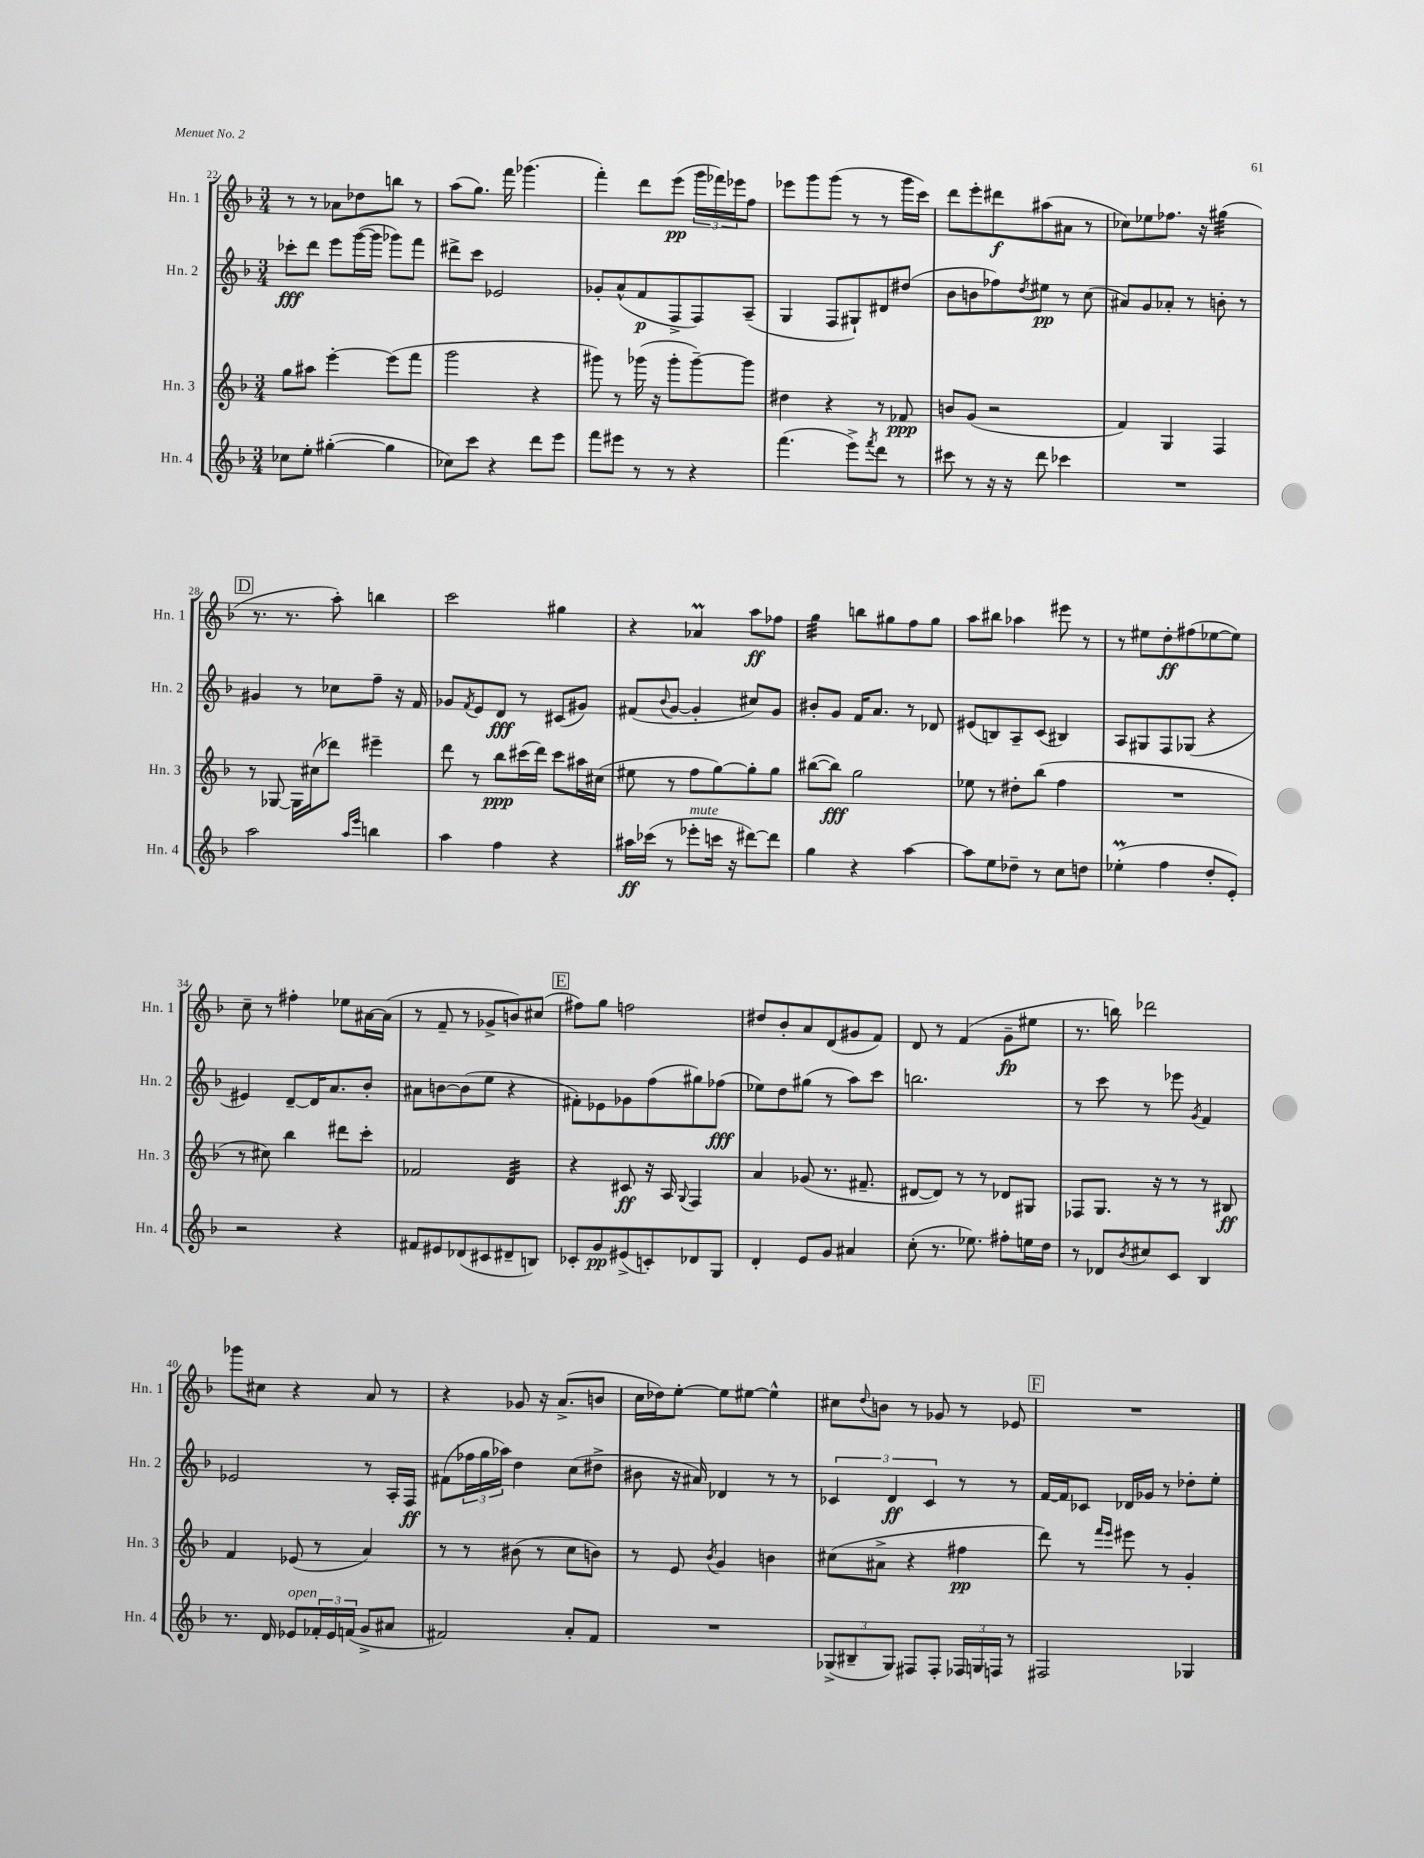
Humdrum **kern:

**kern	**kern	**kern	**kern
*staff4	*staff3	*staff2	*staff1
*clefG2	*clefG2	*clefG2	*clefG2
*k[b-]	*k[b-]	*k[b-]	*k[b-]
*M3/4	*M3/4	*M3/4	*M3/4
8cc-	8gg	8ccc-'	8r
8ee'	8aa#	8ddd	8r
([4gg#'	[4eee'	8eee	8a-
.	.	([16ggg	8dd-
.	.	16ggg]	.
4gg#]	(8eee]	8ggg-)	8bb
.	8fff	8fff	8r
=	=	=	=
8cc-)	2ggg	8ddd#^	(8aa
8ccc	.	8ccc	8.gg)
4r	.	2e-	.
.	.	.	16fff
.	.	.	(4.ggg-
8ddd	4r	.	.
8eee	.	.	.
=	=	=	=
8fff	8ggg#)	8g-'	4fff')
8eee#	8r	(8a^^	.
8r	(16ggg-	8f	8ddd
.	16r	.	.
8r	8ggg-'	8F^	(8eee
4r	[8ggg-~)	8F)	24ggg
.	.	.	24fff-)
.	.	.	24eee-
.	8ggg-]	(8A~	8ff
=	=	=	=
(4.fff	4dd#	4G	8eee-
.	.	.	8ggg
.	4r	8F	(8ggg
8eee^)	.	8G#`)	8r
8qfff	.	.	.
8ddd	8r	8d#	8r
8r	8f-	(8dd#	16ggg
.	.	.	16ccc)
=	=	=	=
8ccc#	8b	8b-	8ddd
8r	(8g	8b	8eee'
16r	2r	8ff-)	8ddd#
16r	.	.	.
.	.	8qdd	.
8ddd	.	8ee#	(8aa#
4ccc-	.	8r	8a#
.	.	(8cc	8r
=	=	=	=
2.r	4f)	8a#)	8cc-)
.	.	8g	8ee-
.	4G	8a-'	8.ff-
.	.	8r	.
.	.	.	16r
.	4F	8b'	(4gg#
.	.	8r	.
=	=	=	=
2aa	8r	4g#	8.r
.	[8G-	.	.
.	.	.	8.r
.	16G-]	8r	.
.	(16cc#	.	.
.	8ddd-)	8cc-	8aa')
16qqaa	.	.	.
16qqeee	.	.	.
4bb	4eee#~	8ff~	4bb
.	.	16r	.
.	.	16f	.
=	=	=	=
4aa	8ddd	8g-	2ccc
.	.	8qf	.
.	8r	8e	.
4ff	8bb-	8d	.
.	(16ccc#	8r	.
.	16ddd)	.	.
4r	8ccc#	(8c#	4gg#
.	16aa#	8g#)	.
.	(16cc#	.	.
=	=	=	=
16aa#	8ee#	(8f#	4r
(16ccc-	.	.	.
.	.	8qqb-	.
8r	8r	[8g	.
8eee-'	8ff	4g']	4a-
16ccc	[8gg)	.	.
16r	.	.	.
[8ddd#)	8gg']	8cc#)	8aa
8ddd#]	8gg	8g	8ff-
=	=	=	=
4gg	([8bb#	8b#'	4gg
.	8bb#])	8g	.
4r	2gg	16f	8bb
.	.	8.a	.
.	.	.	8gg#
[4aa	.	8r	8ff
.	.	8d-	8gg#
=	=	=	=
8aa]	8ee-	(8e#	8aa
8ee	8r	8B)	8bb#
8dd-~	8dd#'	8A~	4aa-
8r	(8bb-	(8c	.
8cc	4ff	4B#)	8eee#
8dd	.	.	8r
=	=	=	=
(4ee-'	2.r	8A	8r
.	.	8G#	8ee#
4ff	.	8F	8dd'
.	.	(8G-	(8ff#
8dd'	.	4r	[8ee-
8e')	.	.	8ee-])
=	=	=	=
2r	8r	4e#)	8cc~
.	8cc#)	.	8r
.	4bb-	[8d~	4ff#'
.	.	16d]	.
.	.	8.a	.
4r	8ddd#	.	8ee-
.	8ccc'	8b-'	[16a#
.	.	.	(16a#]
=	=	=	=
8f#	2f-	8a#	8r
8e#	.	[8b	8f~
(8d-	.	(8b]	8r
8c#	.	8ee	8g-^
8d#~	4d	4r	8b)
8B)	.	.	(8cc#
=	=	=	=
8c-'	4r	8f#')	8ff#)
8g	.	8e-	8gg
(8e#^	8c#	8g-	2ff
8c')	16r	(8ff	.
.	16A	.	.
.	8qqG	.	.
8d-	4F	8gg#)	.
8G	.	(8ff-	.
=	=	=	=
4d'	4a	8ee-)	8dd#
.	.	8dd	8b-'
8e	(8g-	(8gg#	8a
8g	8.r	8r	(8d
4a#	.	8aa)	8g#
.	8.f#~	.	.
.	.	8ccc	8f)
=	=	=	=
(8cc'	[8d#	2.bb	8d
8.r	8d#])	.	8r
.	8r	.	(4f
8.ee-)	.	.	.
.	8r	.	.
8ff#'	8d-	.	8g~
16ee	8G#	.	8ee#
16dd	.	.	.
=	=	=	=
8r	8F-	8r	8.r
8d-	8.G	8ccc	.
.	.	.	16bb)
8qb-	.	.	.
8cc#	.	8r	2ddd-
.	16r	.	.
8c	8r	8eee-	.
.	.	8qg	.
4B-	8r	4f	.
.	8B#	.	.
=	=	=	=
8.r	4f	2e-	8ggg-
.	.	.	8cc#
16d	.	.	.
8e-	(8e-	.	4r
24f-'	8r	.	.
24e-	.	.	.
(24f	.	.	.
8g^	4a)	8r	8a
8a#	.	16A'	8r
.	.	16F	.
=	=	=	=
2f#)	8r	(8f#	4r
.	8r	24ff-	.
.	.	24gg	.
.	.	24aa-)	.
.	(8b#	4dd	8g-
.	8r	.	16r
.	.	.	(8.a^
8a'	8cc	(8cc	.
8f#	8b)	8dd#^	8b
=	=	=	=
2.r	8r	8b#	16cc
.	.	.	16dd-)
.	8e	16r	[8ee'
.	.	16a#)	.
.	8qb-	.	.
.	4g	4d-	8ee]
.	.	.	[8ee#
.	4b	8r	4ee#^^]
.	.	8r	.
=	=	=	=
(12G-^	(8cc#	6c-	8cc#
12B#~	.	.	.
.	.	.	8qqdd
.	8a#^	.	8b
12G-)	.	6d	.
8F#	4r	.	8r
.	.	6c-	.
8F#'	.	.	8g-
24F-	4ff#	8r	8r
24G	.	.	.
24F	.	.	.
8r	.	8r	8e-
=	=	=	=
2F#	8ddd)	[16f	2.r
.	.	16f]	.
.	8r	8c-	.
.	16qqfff	.	.
.	16qqeee	.	.
.	8eee#	16d-	.
.	.	16g-	.
.	8r	8r	.
4G-	4g'	8dd-'	.
.	.	8ee'	.
==	==	==	==
*-	*-	*-	*-
